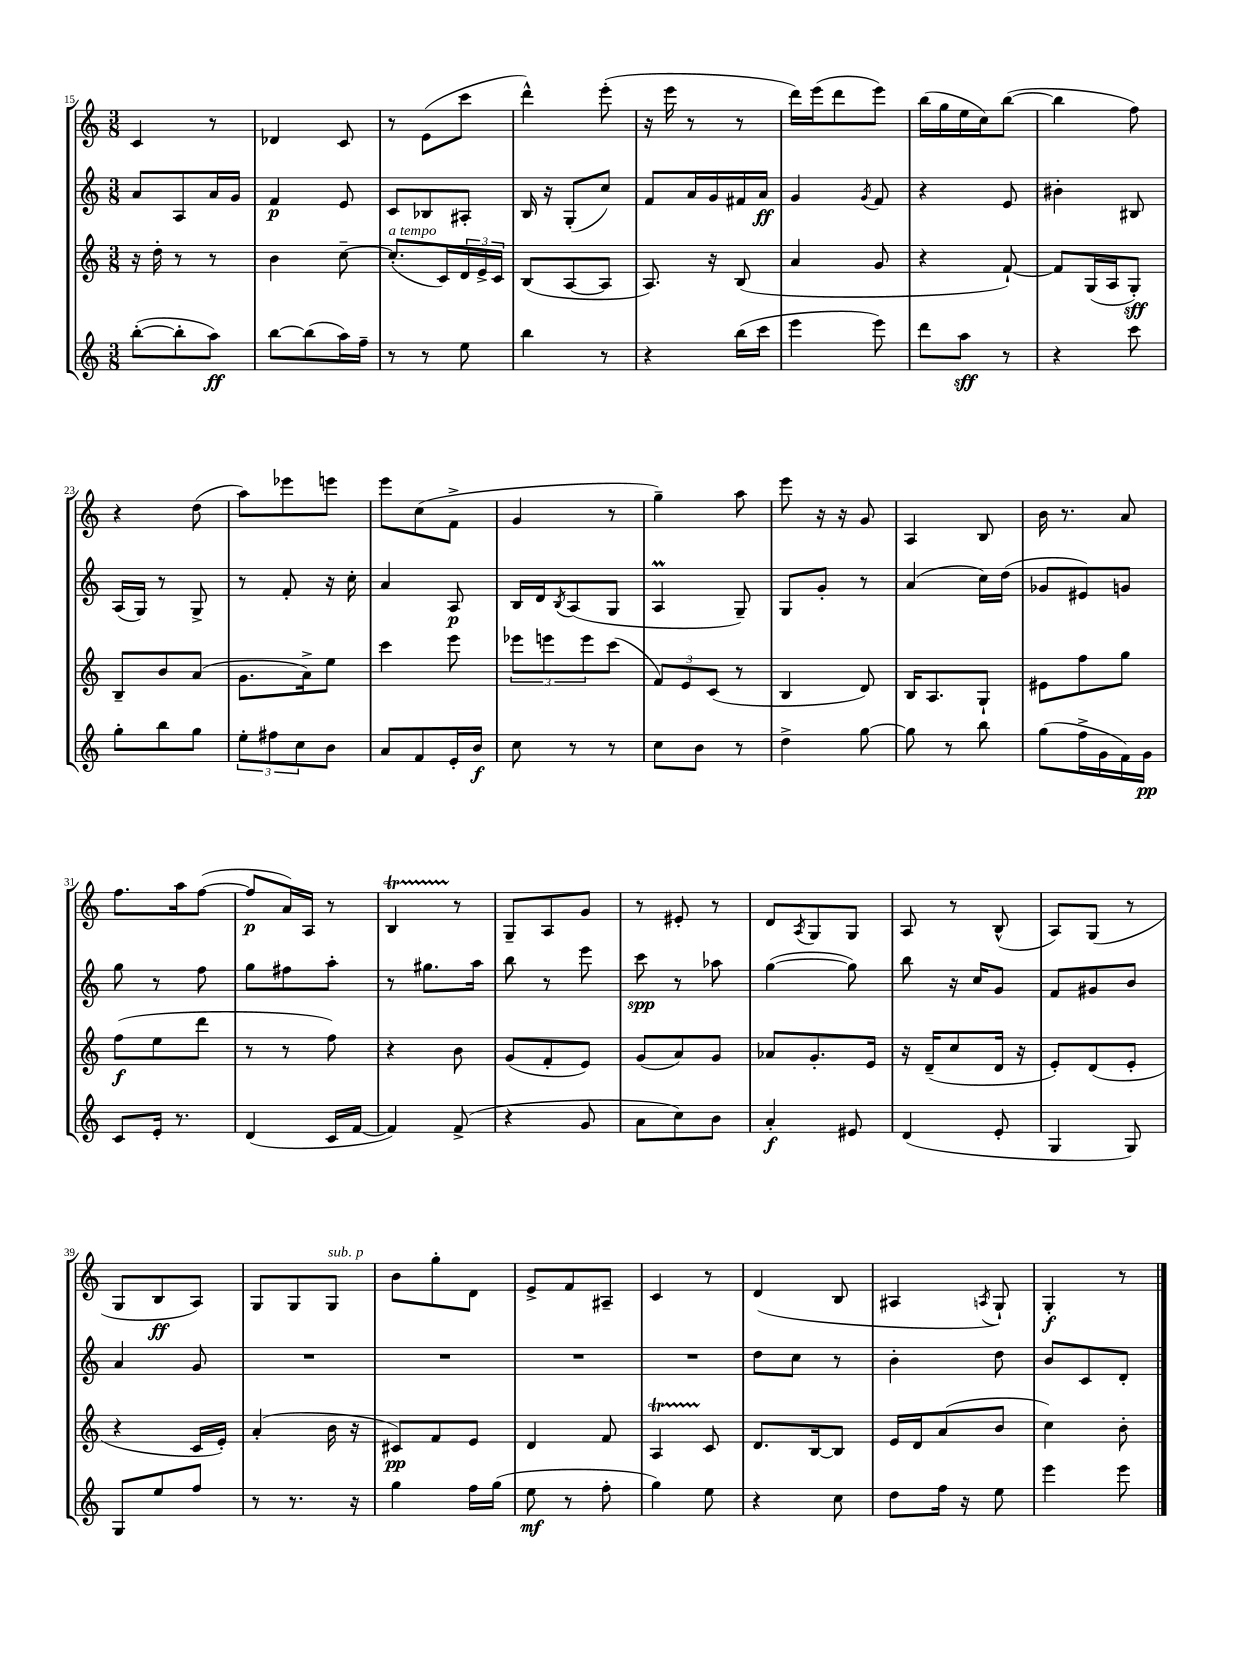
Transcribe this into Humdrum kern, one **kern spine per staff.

**kern	**dynam	**kern	**dynam	**kern	**dynam	**kern	**dynam
*part4	*part4	*part3	*part3	*part2	*part2	*part1	*part1
*staff4	*staff4	*staff3	*staff3	*staff2	*staff2	*staff1	*staff1
*clefG2	*	*clefG2	*	*clefG2	*	*clefG2	*
*k[]	*	*k[]	*	*k[]	*	*k[]	*
*M3/8	*	*M3/8	*	*M3/8	*	*M3/8	*
=15	=15	=15	=15	=15	=15	=15	=15
([8bb'\L	.	16r	.	8a/L	.	4c/	.
.	.	16dd'\	.	.	.	.	.
8bb'\]	.	8r	.	8A/	.	.	.
8aa\J)	ff	8r	.	16a/L	.	8r	.
.	.	.	.	16g/JJ	.	.	.
=16	=16	=16	=16	=16	=16	=16	=16
[8bb\L	.	4b\	.	4f/	p	4d-X/	.
(8bb\]	.	.	.	.	.	.	.
16aa\L)	.	[8cc~\	.	8e/	.	8c/	.
16ff~\JJ	.	.	.	.	.	.	.
=17	=17	=17	=17	=17	=17	=17	=17
!	!	!LO:TX:a:i:t=a tempo	!	!	!	!	!
8r	.	(8.cc'/L]	.	8c/L	.	8r	.
8r	.	.	.	8B-X/	.	(8e\L	.
.	.	16c/L)	.	.	.	.	.
8ee\	.	24d/	.	8A#X'/J	.	8ccc\J	.
.	.	24e^/	.	.	.	.	.
.	.	24c/JJ	.	.	.	.	.
=18	=18	=18	=18	=18	=18	=18	=18
4bb\	.	(8B/L	.	16B/	.	4ddd^^\)	.
.	.	.	.	16r	.	.	.
.	.	[8A/	.	(8G'/L	.	.	.
8r	.	8A/J]	.	8cc/J)	.	(8eee'\	.
=19	=19	=19	=19	=19	=19	=19	=19
4r	.	8.A/)	.	8f/L	.	16r	.
.	.	.	.	.	.	16eee\	.
.	.	.	.	16a/L	.	8r	.
.	.	16r	.	16g/	.	.	.
(16bb\LL	.	(8B/	.	16f#X/	.	8r	.
16ccc\JJ	.	.	.	16a/JJ	ff	.	.
=20	=20	=20	=20	=20	=20	=20	=20
4eee\	.	4a/	.	4g/	.	16ddd\LL)	.
.	.	.	.	.	.	(16eee\J	.
.	.	.	.	.	.	8ddd\	.
.	.	.	.	8qg/	.	.	.
8eee\)	.	8g/	.	8f/	.	8eee\J)	.
=21	=21	=21	=21	=21	=21	=21	=21
8ddd\L	.	4r	.	4r	.	(16bb\LL	.
.	.	.	.	.	.	16gg\	.
8aa\J	sff	.	.	.	.	16ee\	.
.	.	.	.	.	.	16cc\J)	.
8r	.	[8f`/)	.	8e/	.	([8bb\J	.
=22	=22	=22	=22	=22	=22	=22	=22
4r	.	8f/L]	.	4b#X'\	.	4bb\]	.
.	.	(16G/L	.	.	.	.	.
.	.	16A/J	.	.	.	.	.
8ccc\	.	8G'/J)	sff	8B#X/	.	8ff\)	.
!!LO:LB:g=z
=23	=23	=23	=23	=23	=23	=23	=23
8gg'\L	.	8B~/L	.	(16A/LL	.	4r	.
.	.	.	.	16G/JJ)	.	.	.
8bb\	.	8b/	.	8r	.	.	.
8gg\J	.	(8a/J	.	8G^/	.	(8dd\	.
=24	=24	=24	=24	=24	=24	=24	=24
12ee'\L	.	8.g\L	.	8r	.	8aa\L)	.
12ff#X\	.	.	.	.	.	.	.
.	.	.	.	8f'/	.	8eee-X\	.
12cc\	.	.	.	.	.	.	.
.	.	16a^\k)	.	.	.	.	.
8b\J	.	8ee\J	.	16r	.	8eeen\J	.
.	.	.	.	16cc'\	.	.	.
=25	=25	=25	=25	=25	=25	=25	=25
8a/L	.	4ccc\	.	4a/	.	8eee\L	.
8f/	.	.	.	.	.	(8cc\	.
16e'/L	.	8eee\	.	8A/	p	8f^\J	.
16b/JJ	f	.	.	.	.	.	.
=26	=26	=26	=26	=26	=26	=26	=26
8cc\	.	12eee-X\L	.	16B/LL	.	4g/	.
.	.	.	.	16d/J	.	.	.
.	.	12eeen\	.	.	.	.	.
.	.	.	.	8qB/	.	.	.
8r	.	.	.	(8A/	.	.	.
.	.	12eee\	.	.	.	.	.
8r	.	(8ccc\J	.	8G/J	.	8r	.
=27	=27	=27	=27	=27	=27	=27	=27
8cc\L	.	12f/L)	.	4AM/	.	4gg~\)	.
.	.	12e/	.	.	.	.	.
8b\J	.	.	.	.	.	.	.
.	.	(12c/J	.	.	.	.	.
8r	.	8r	.	8G~/)	.	8aa\	.
=28	=28	=28	=28	=28	=28	=28	=28
4dd^\	.	4B/	.	8G/L	.	8eee\	.
.	.	.	.	8g'/J	.	16r	.
.	.	.	.	.	.	16r	.
[8gg\	.	8d/)	.	8r	.	8g/	.
=29	=29	=29	=29	=29	=29	=29	=29
8gg\]	.	16B/KL	.	(4a/	.	4A/	.
.	.	8.A/	.	.	.	.	.
8r	.	.	.	.	.	.	.
8bb\	.	8G`/J	.	16cc\LL)	.	8B/	.
.	.	.	.	(16dd\JJ	.	.	.
=30	=30	=30	=30	=30	=30	=30	=30
(8gg\L	.	8e#X\L	.	8g-X/L	.	16b\	.
.	.	.	.	.	.	8.r	.
16ff^\L	.	8ff\	.	8e#X/)	.	.	.
16g\	.	.	.	.	.	.	.
16f\)	.	8gg\J	.	8gn/J	.	8a/	.
16g\JJ	pp	.	.	.	.	.	.
!!LO:LB:g=z
=31	=31	=31	=31	=31	=31	=31	=31
8c/L	.	(8ff\L	f	8gg\	.	8.ff\L	.
16e'/Jk	.	8ee\	.	8r	.	.	.
8.r	.	.	.	.	.	16aa\k	.
.	.	8ddd\J	.	8ff\	.	([8ff\J	.
=32	=32	=32	=32	=32	=32	=32	=32
(4d/	.	8r	.	8gg\L	.	8ff/L]	p
.	.	8r	.	8ff#X\	.	16a/L)	.
.	.	.	.	.	.	16A/JJ	.
16c/LL	.	8ff\)	.	8aa'\J	.	8r	.
[16f/JJ	.	.	.	.	.	.	.
=33	=33	=33	=33	=33	=33	=33	=33
4f/])	.	4r	.	8r	.	4Bt/	.
.	.	.	.	8.gg#X\L	.	.	.
(8f^/	.	8b\	.	.	.	8r	.
.	.	.	.	16aa\Jk	.	.	.
=34	=34	=34	=34	=34	=34	=34	=34
4r	.	(8g/L	.	8bb\	.	8G~/L	.
.	.	8f'/	.	8r	.	8A/	.
8g/	.	8e/J)	.	8eee\	.	8g/J	.
=35	=35	=35	=35	=35	=35	=35	=35
8a\L	.	(8g/L	.	8ccc\	spp	8r	.
8cc\)	.	8a/)	.	8r	.	8e#X'/	.
8b\J	.	8g/J	.	8aa-X\	.	8r	.
=36	=36	=36	=36	=36	=36	=36	=36
4a'/	f	8a-X/L	.	([4gg\	.	8d/L	.
.	.	.	.	.	.	8qA/	.
.	.	8.g'/	.	.	.	8G/	.
8e#X/	.	.	.	8gg\])	.	8G/J	.
.	.	16e/Jk	.	.	.	.	.
=37	=37	=37	=37	=37	=37	=37	=37
(4d/	.	16r	.	8bb\	.	8A/	.
.	.	(16d~/KL	.	.	.	.	.
.	.	8cc/	.	16r	.	8r	.
.	.	.	.	16cc/KL	.	.	.
8e'/	.	16d/Jk	.	8g/J	.	(8B^^/	.
.	.	16r	.	.	.	.	.
=38	=38	=38	=38	=38	=38	=38	=38
4G/	.	8e'/L)	.	8f/L	.	8A/L)	.
.	.	(8d/	.	8g#X/	.	(8G/J	.
8G/)	.	8e'/J	.	8b/J	.	8r	.
!!LO:LB:g=z
=39	=39	=39	=39	=39	=39	=39	=39
8G/L	.	4r	.	4a/	.	8G/L	.
8ee/	.	.	.	.	.	8B/	ff
8ff/J	.	16c/LL	.	8g/	.	8A/J)	.
.	.	16e'/JJ)	.	.	.	.	.
=40	=40	=40	=40	=40	=40	=40	=40
8r	.	(4a'/	.	4.r	.	8G/L	.
8.r	.	.	.	.	.	8G/	.
!	!	!	!	!	!	!LO:TX:a:i:t=sub. p	!
.	.	16b\	.	.	.	8G/J	.
16r	.	16r	.	.	.	.	.
=41	=41	=41	=41	=41	=41	=41	=41
4gg\	.	8c#X/L)	pp	4.r	.	8b\L	.
.	.	8f/	.	.	.	8gg'\	.
16ff\LL	.	8e/J	.	.	.	8d\J	.
(16gg\JJ	.	.	.	.	.	.	.
=42	=42	=42	=42	=42	=42	=42	=42
8ee\	mf	4d/	.	4.r	.	8e^/L	.
8r	.	.	.	.	.	8f/	.
8ff'\	.	8f/	.	.	.	8A#X~/J	.
=43	=43	=43	=43	=43	=43	=43	=43
4gg\)	.	4AT/	.	4.r	.	4c/	.
8ee\	.	8c/	.	.	.	8r	.
=44	=44	=44	=44	=44	=44	=44	=44
4r	.	8.d/L	.	8dd\L	.	(4d/	.
.	.	.	.	8cc\J	.	.	.
.	.	[16B/k	.	.	.	.	.
8cc\	.	8B/J]	.	8r	.	8B/	.
=45	=45	=45	=45	=45	=45	=45	=45
8dd\L	.	16e/LL	.	4b'\	.	4A#X/	.
.	.	16d/J	.	.	.	.	.
16ff\Jk	.	(8a/	.	.	.	.	.
16r	.	.	.	.	.	.	.
.	.	.	.	.	.	8qAn/	.
8ee\	.	8b/J	.	8dd\	.	8G`/)	.
=46	=46	=46	=46	=46	=46	=46	=46
4eee\	.	4cc\)	.	8b/L	.	4G'/	f
.	.	.	.	8c/	.	.	.
8eee\	.	8b'\	.	8d'/J	.	8r	.
==	==	==	==	==	==	==	==
*-	*-	*-	*-	*-	*-	*-	*-
